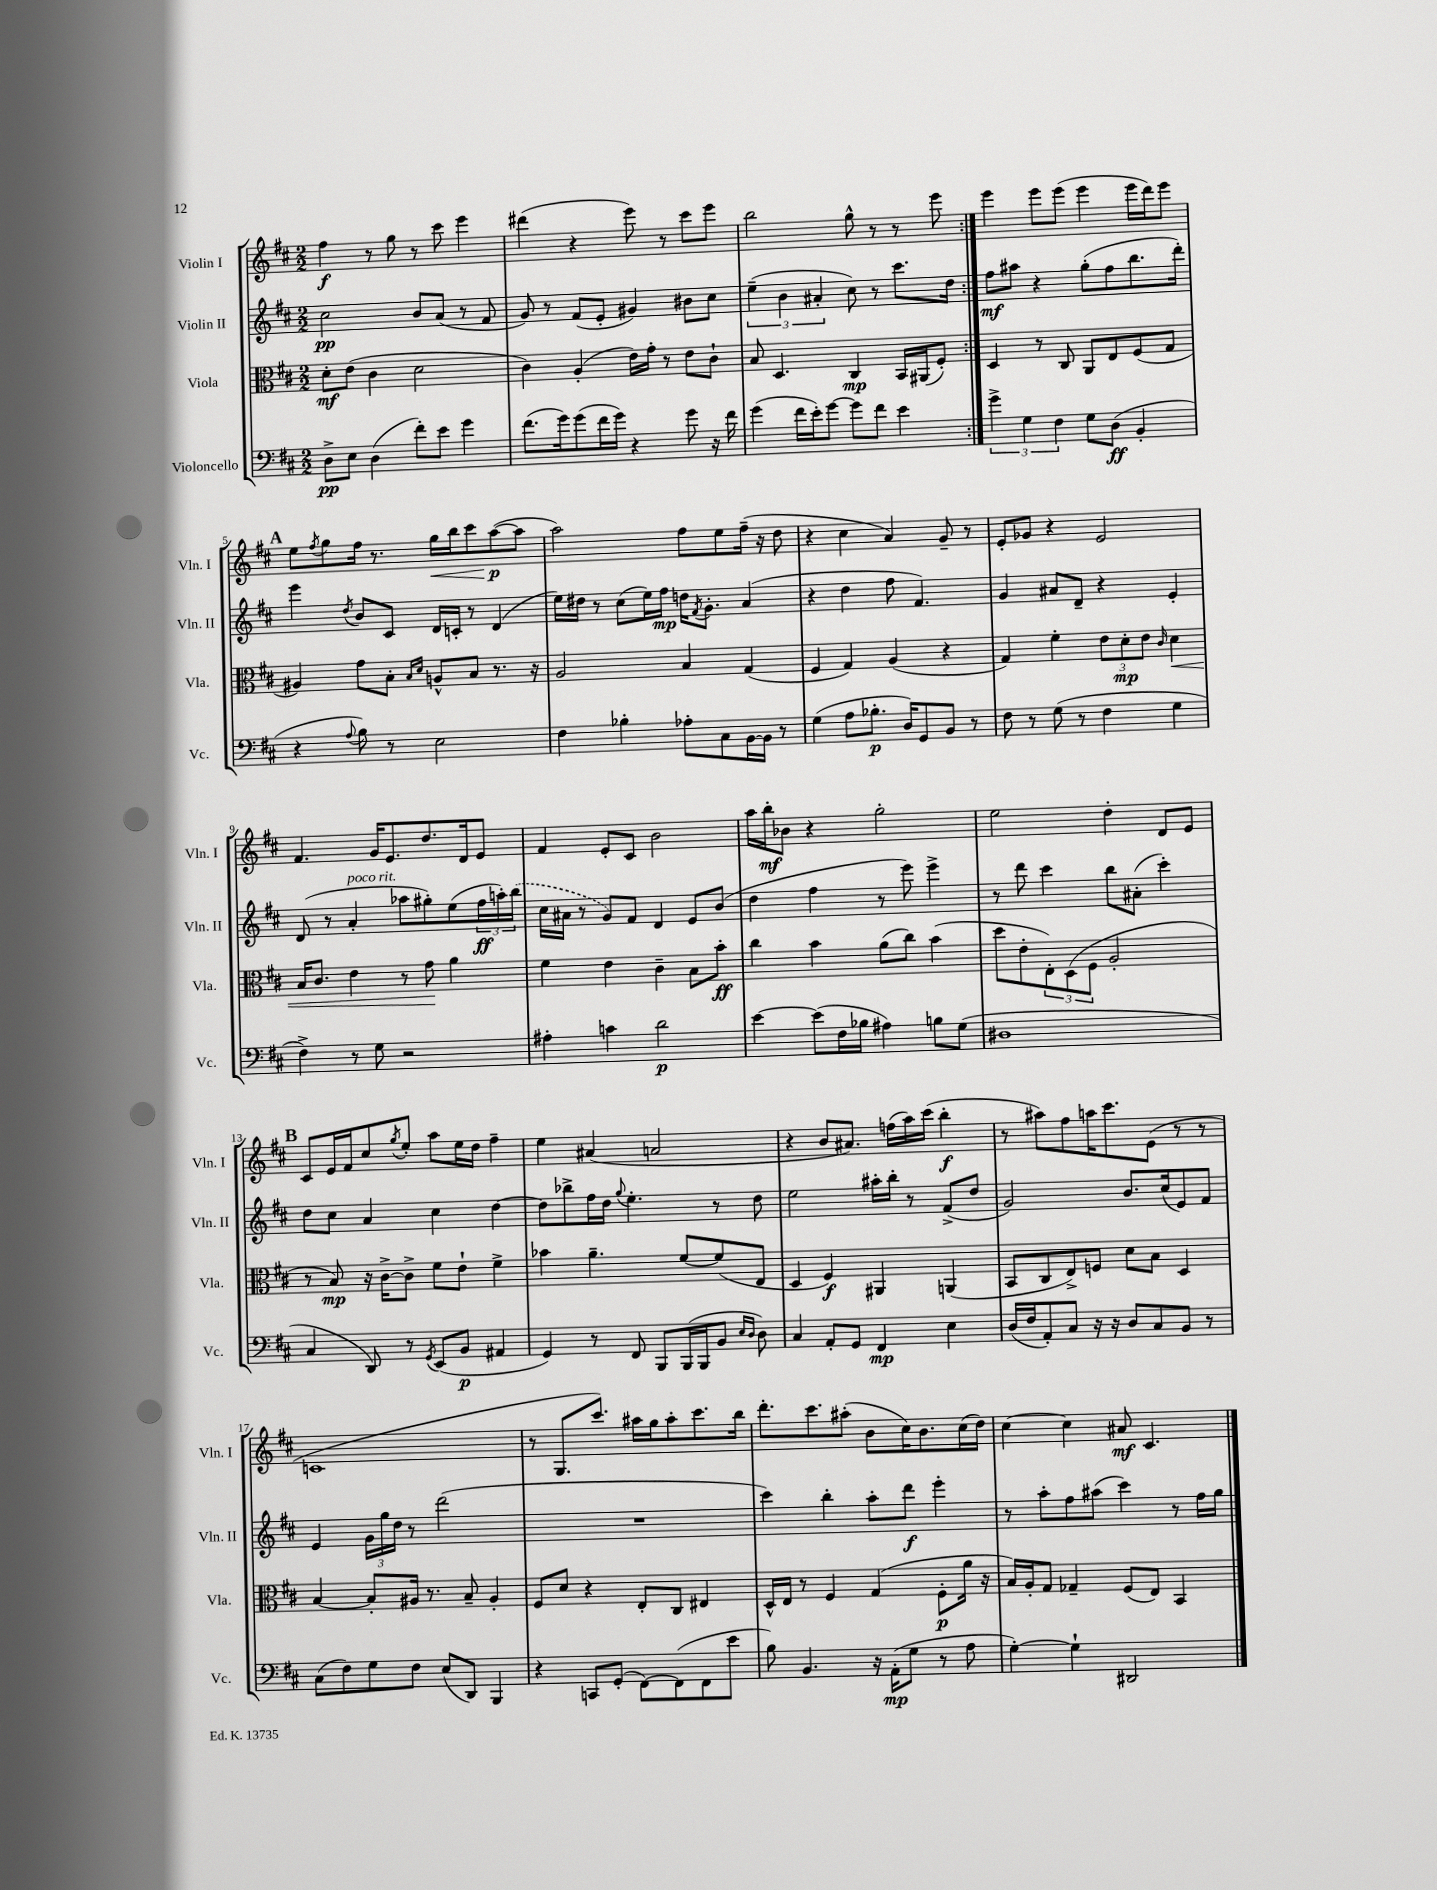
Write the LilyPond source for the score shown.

<<
\new StaffGroup <<
\new Staff = "s0" \with { instrumentName = "Violin I" shortInstrumentName = "Vln. I" } {
    \clef treble \key d \major \numericTimeSignature \time 2/2
    \repeat volta 2 { fis''4\f r8 g''8 r8 cis'''8 e'''4 |
    dis'''4( r4 e'''8) r8 cis'''8 e'''8 |
    b''2 g''8-^ r8 r8 e'''8 | }
    e'''4 e'''8 e'''8( e'''4 e'''16 d'''16) e'''8 |
    \mark \markup { \bold "A" } e''8 \acciaccatura { fis''8 } g''8 fis''16 r8. g''16\< b''16 cis'''8 a''8~\p\!( a''8 |
    a''2) fis''8 e''8 fis''16--( r16 d''8 |
    r4 cis''4 a'4) g'8-- r8 |
    e'8-. ges'8 r4 e'2 |
    fis'4. g'16 e'8. d''8. d'16 e'8 |
    fis'4 e'8-. cis'8 b'2 |
    a''16 b''16-.\mf bes'8 r4 g''2-. |
    e''2 d''4-. d'8 e'8 |
    \mark \markup { \bold "B" } cis'8 e'16 fis'16 cis''8 \acciaccatura { g''8 } e''8-. a''8 e''16 d''16 fis''4-- |
    e''4 ais'4( a'2 |
    r4 b'8 ais'8.) f''16( a''16) cis'''16( b''4-.\f |
    r8 ais''8) fis''8 a''16 cis'''8. e'8( r8 r8 |
    c'1 |
    r8 g8. cis'''8.) ais''16 g''16 ais''8-. cis'''8. b''16 |
    d'''8.-. cis'''8. ais''8-.( b'8 cis''16) b'8. cis''16( d''16) |
    cis''4~ cis''4 ais'8\mf cis'4. \bar "|." |
}
\new Staff = "s1" \with { instrumentName = "Violin II" shortInstrumentName = "Vln. II" } {
    \clef treble \key d \major \numericTimeSignature \time 2/2
    \repeat volta 2 { cis''2\pp b'8 a'8( r8 fis'8 |
    g'8) r8 fis'8( e'8-. gis'4) bis'8 cis''8 |
    \tuplet 3/2 { e''4--( b'4 ais'4-. } cis''8) r8 cis'''8. d''16 | }
    fis''8\mf ais''8 r4 g''8-.( fis''8 b''8. d'''16-.) |
    \mark \markup { \bold "A" } e'''4 \acciaccatura { d''8 } b'8 cis'8 d'16 c'16-. r8 d'4( |
    e''16) dis''16 r8 cis''8( e''16) fis''16\mp d''16 \acciaccatura { fis'8 } g'8.-. a'4( |
    r4 d''4 fis''8 fis'4.) |
    g'4 ais'8 d'8-- r4 e'4-. |
    d'8( r8 a'4-.^\markup { \italic "poco rit." } aes''8 gis''8-.) e''8( \tuplet 3/2 { fis''16\ff a''16-.) \once \slurDashed b''16( } |
    cis''16 ais'16 r8 g'8) fis'8 d'4 e'8 b'8( |
    d''4 fis''4 r8 e'''8) e'''4-> |
    r8 d'''8 cis'''4 b''8 ais'8-.( cis'''4-.) |
    \mark \markup { \bold "B" } d''8 cis''8 a'4 cis''4 d''4~ |
    d''8 bes''8-> fis''16 d''16 \appoggiatura { g''8 } e''4.-. r8 d''8 |
    e''2 ais''16-. b''16-. r8 fis'8->( d''8 |
    g'2) b'8. cis''16( e'8) fis'8 |
    e'4 \tuplet 3/2 { g'16 g''16 d''16 } r8 d'''2( |
    R1 |
    cis'''4) b''4-. a''8-. d'''8\f e'''4-. |
    r8 a''8-. fis''8 ais''8( cis'''4) r8 fis''16 g''16 \bar "|." |
}
\new Staff = "s2" \with { instrumentName = "Viola" shortInstrumentName = "Vla." } {
    \clef alto \key d \major \numericTimeSignature \time 2/2
    \repeat volta 2 { d'8-.\mf e'8( cis'4 d'2 |
    cis'4) a4-.( e'16) g'16-. r8 e'8 cis'8-! |
    b8 d4. cis4\mp b,16 ais,16( fis8-.) | }
    d4 r8 cis8 a,8 e8 fis8( g8 |
    \mark \markup { \bold "A" } ais4) g'8 b8-. \grace { b16 d'16 } a8-^ b8 r8. r16 |
    a2 b4 g4( |
    fis4 g4) a4( r4 |
    g4) fis'4-. \tuplet 3/2 { e'8 d'8-.\mp e'8 } \grace { cis'16 } d'4\< |
    b16 cis'8. e'4 r8 g'8\! a'4 |
    fis'4 e'4 cis'4-- b8 b'8-.\ff |
    cis''4 b'4 a'8( cis''8) b'4( |
    d''8 e'8-. \tuplet 3/2 { e8-.) d8( fis8 } a2-. |
    \mark \markup { \bold "B" } r8 b8\mp) r16 cis'16~-> cis'8-> fis'8 e'8-! fis'4-> |
    bes'4 a'4.-- fis'8~ fis'8( e8 |
    d4 fis4\f) ais,4 a,4( |
    b,8 cis8 e8->) f8 d'8 b8 d4 |
    b4~ b8-. ais16 r8. b8-- ais4-. |
    fis8 d'8 r4 e8-. cis8 eis4 |
    d16-^ e16 r8 fis4 g4( fis8-.\p a'16 r16 |
    b16) a16-. g8 ges4-- fis8( e8) b,4 \bar "|." |
}
\new Staff = "s3" \with { instrumentName = "Violoncello" shortInstrumentName = "Vc." } {
    \clef bass \key d \major \numericTimeSignature \time 2/2
    \repeat volta 2 { d8->\pp e8 d4( fis'8-.) e'8 g'4 |
    fis'8.( g'16) g'8( fis'16 g'16) r4 g'8 r16 fis'16 |
    g'4( fis'16 e'16-.) g'8~ g'8 fis'8 e'4 | }
    \tuplet 3/2 { g'4-> g4 fis4 } g8 d8\ff( b,4-. |
    \mark \markup { \bold "A" } r4 \appoggiatura { a8 } b8) r8 e2 |
    fis4 bes4-. aes8-. cis8 b,16~ b,16 r8 |
    g4( a8 bes8.-.\p d16) g,8 b,8 r8 |
    fis8 r8 g8( r8 fis4 g4 |
    fis4->) r8 g8 r2 |
    ais4-. c'4 d'2\p |
    e'4~ e'8( fis16 bes16 ais4) b8 g8( |
    dis1 |
    \mark \markup { \bold "B" } cis4 d,8) r8 \acciaccatura { g,8 } e,8( b,8\p ais,4 |
    g,4) r8 fis,8 b,,8 b,,16( b,,16 b,8 \grace { e16 d16 } d8) |
    cis4 a,8-. g,8 fis,4\mp e4 |
    d16( fis16 a,8-.) cis8 r16 r16 d8 cis8 b,8 r8 |
    cis8( fis8) g8 fis8 e8( d,8) b,,4 |
    r4 c,8 g,8-.( fis,8~) fis,8( fis,8 e'8 |
    b8) b,4. r16 a,16-.\mp( g8 r8 a8 |
    g4~-.) g4-! dis,2 \bar "|." |
}
>>
>>
